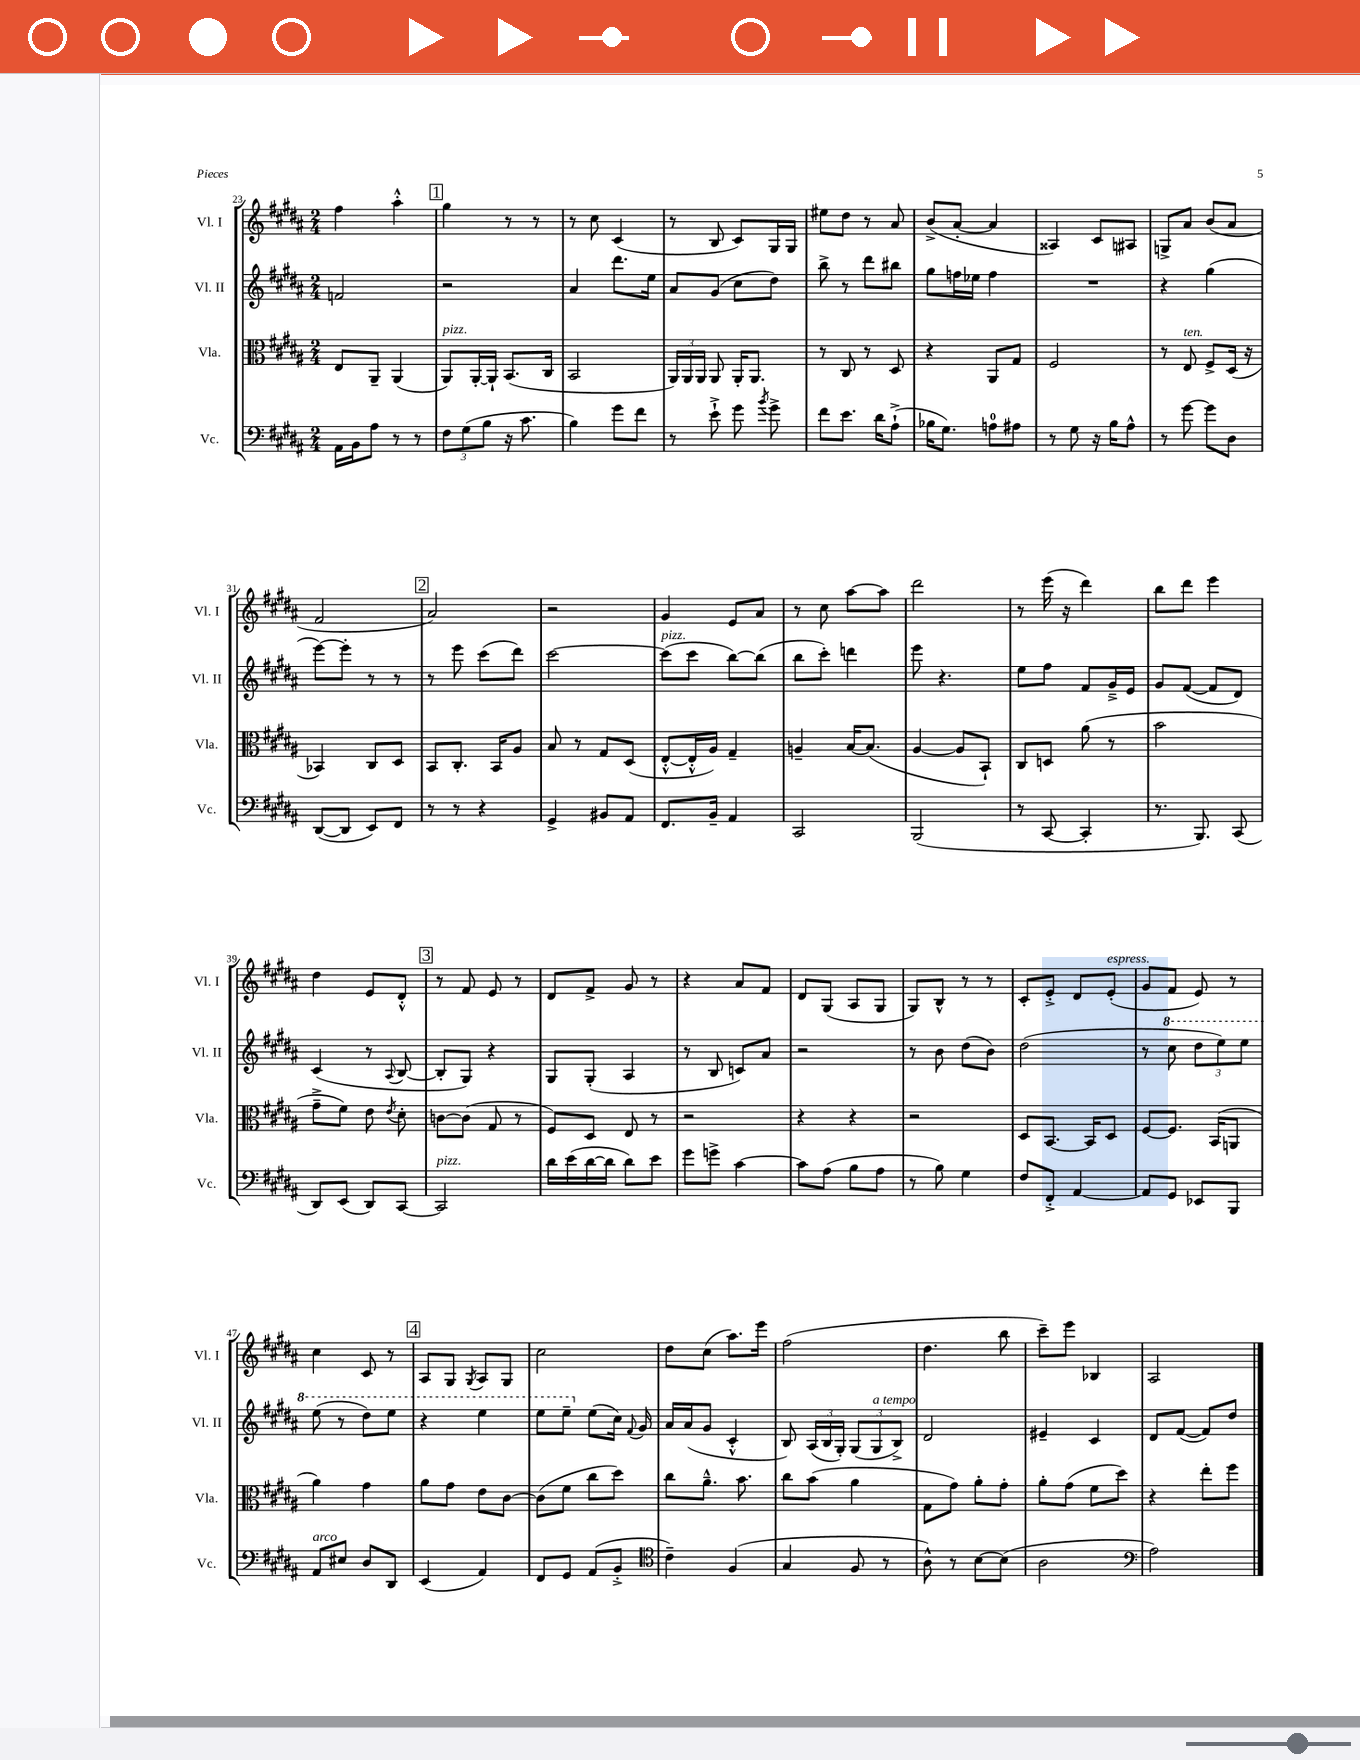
<<
\new StaffGroup <<
\new Staff = "s0" \with { instrumentName = "Vl. I" shortInstrumentName = "Vl. I" } {
    \clef treble \key b \major \numericTimeSignature \time 2/4
    \autoBeamOff fis''4 ais''4-.-^ |
    \mark \markup { \box "1" } gis''4 r8 r8 |
    r8 cis''8 cis'4( |
    r8 b8 cis'8[) gis16 gis16] |
    eis''8[ dis''8] r8 ais'8 |
    b'8[->( ais'8]~-. ais'4 |
    aisis4) cis'8[ ais8] |
    g8[-> ais'8] b'8[( ais'8] |
    fis'2 |
    \mark \markup { \box "2" } ais'2) |
    r2 |
    gis'4 e'8[ ais'8] |
    r8 cis''8 ais''8[~ ais''8] |
    dis'''2 |
    r8 e'''16( r16 dis'''4) |
    b''8[ dis'''8] e'''4 |
    dis''4 e'8[ dis'8]-.-^ |
    \mark \markup { \box "3" } r8 fis'8 e'8 r8 |
    dis'8[ fis'8]-> gis'8 r8 |
    r4 ais'8[ fis'8] |
    dis'8[ gis8]( ais8[ gis8] |
    gis8[) b8]-^ r8 r8 |
    cis'8[-. e'8]-.-> dis'8[ e'8]-.^\markup { \italic "espress." }( |
    gis'8[ fis'8] e'8) r8 |
    cis''4 cis'8 r8 |
    \mark \markup { \box "4" } ais8[ gis8] \acciaccatura { gis8 } ais8[ gis8] |
    cis''2 |
    dis''8[ cis''8]( ais''8.[) e'''16] |
    fis''2( |
    dis''4. b''8 |
    cis'''8[--) e'''8] bes4 |
    ais2 \bar "|." |
}
\new Staff = "s1" \with { instrumentName = "Vl. II" shortInstrumentName = "Vl. II" } {
    \clef treble \key b \major \numericTimeSignature \time 2/4
    \autoBeamOff f'2 |
    \mark \markup { \box "1" } r2 |
    ais'4 dis'''8.[ e''16] |
    ais'8[ gis'8]( cis''8[ dis''8]) |
    b''8-> r8 dis'''8[ bis''8] |
    gis''8[ f''16 ees''16] f''4 |
    R2 |
    r4 gis''4( |
    e'''8[~) e'''8]-. r8 r8 |
    \mark \markup { \box "2" } r8 e'''8 cis'''8[( dis'''8]) |
    cis'''2~ |
    cis'''8[^\markup { \italic "pizz." }( cis'''8] b''8[~) b''8]( |
    b''8[ cis'''8]-.) d'''4 |
    e'''8 r4. |
    e''8[ fis''8] fis'8[ gis'16---> e'16] |
    gis'8[ fis'8]~( fis'8[ dis'8]) |
    cis'4( r8 \appoggiatura { ais8 } b8~ |
    \mark \markup { \box "3" } b8[-. gis8]) r4 |
    gis8[ gis8]-.( ais4 |
    r8 b8 c'8[) ais'8] |
    r2 |
    r8 b'8 dis''8[( b'8]) |
    dis''2( |
    r8 \ottava #1 cis'''8 \tuplet 3/2 { dis'''8[ e'''8) e'''8] } |
    e'''8( r8 dis'''8[) e'''8] |
    \mark \markup { \box "4" } r4 e'''4 |
    e'''8[ e'''8]-- \ottava #0 e''8[( cis''16]) \appoggiatura { fis'8 } gis'16 |
    ais'16[ ais'16( gis'8] cis'4-.-^ |
    b8) \tuplet 3/2 { ais16[( b16 gis16]-.) } \tuplet 3/2 { gis8[( gis8^\markup { \italic "a tempo" } b8]->) } |
    dis'2 |
    eis'4-- cis'4 |
    dis'8[ fis'8]~( fis'8[) dis''8] \bar "|." |
}
\new Staff = "s2" \with { instrumentName = "Vla." shortInstrumentName = "Vla." } {
    \clef alto \key b \major \numericTimeSignature \time 2/4
    \autoBeamOff e8[ ais,8]-- ais,4( |
    \mark \markup { \box "1" } ais,8[^\markup { \italic "pizz." }) ais,16~-. ais,16]-! b,8.[( cis16] |
    b,2 |
    \tuplet 3/2 { ais,16[) ais,16 ais,16] } ais,8 ais,16[-. ais,8.] |
    r8 cis8 r8 dis8 |
    r4 ais,8[ gis8] |
    fis2 |
    r8 e8^\markup { \italic "ten." } fis8[-> dis16]( r16 |
    bes,4) cis8[ dis8] |
    \mark \markup { \box "2" } b,8[ cis8.]-. b,16[ ais8] |
    b8 r8 gis8[ dis8]( |
    e8[~-.-^ e16-.-^ ais16]) gis4-- |
    a4-- b16[~ b8.]( |
    ais4~ ais8[ b,8]-!) |
    cis8[ d8] ais'8( r8 |
    b'2 |
    gis'8[---> fis'8]) e'8 \acciaccatura { e'8 } dis'8-. |
    \mark \markup { \box "3" } c'8[~ c'8]( gis8 r8 |
    fis8[) dis8] e8 r8 |
    r2 |
    r4 r4 |
    r2 |
    dis8[ b,8.]~ b,16[ dis8] |
    fis8[~ fis8.] b,16[( a,8] |
    ais'4) gis'4 |
    \mark \markup { \box "4" } ais'8[ gis'8] e'8[ cis'8]~ |
    cis'8[( fis'8] cis''8[ dis''8]) |
    cis''8[ ais'8.]---^ b'8. |
    cis''8[ b'8]( ais'4 |
    gis8[ gis'8]) ais'8[-. gis'8]-. |
    ais'8[-. gis'8]( fis'8[ dis''8]) |
    r4 e''8[-. fis''8] \bar "|." |
}
\new Staff = "s3" \with { instrumentName = "Vc." shortInstrumentName = "Vc." } {
    \clef bass \key b \major \numericTimeSignature \time 2/4
    \autoBeamOff ais,16[ b,16 ais8] r8 r8 |
    \mark \markup { \box "1" } \tuplet 3/2 { fis8[ gis8( b8] } r16 cis'8. |
    b4) gis'8[ fis'8] |
    r8 e'8-!-> gis'8 \acciaccatura { b'8 } gis'8-> |
    fis'8[ e'8.] dis'16[ ais8]-!->( |
    bes16[ gis8.]) a8[-0 ais8] |
    r8 gis8 r16 b16[ ais8]-^ |
    r8 gis'8~ gis'8[ dis8] |
    dis,8[~( dis,8] e,8[) fis,8] |
    \mark \markup { \box "2" } r8 r8 r4 |
    gis,4-> bis,8[ ais,8] |
    fis,8.[ b,16]-- ais,4 |
    cis,2 |
    b,,2( |
    r8 cis,8~ cis,4-. |
    r8. b,,8.) cis,8( |
    dis,8[) e,8]( dis,8[) cis,8]~ |
    \mark \markup { \box "3" } cis,2^\markup { \italic "pizz." } |
    dis'16[ e'16( dis'16~ dis'16] dis'8[) e'8] |
    gis'8[ g'8]-> cis'4~ |
    cis'8[ ais8]( b8[ ais8] |
    r8 b8) gis4 |
    fis8[ fis,8]-.-> ais,4~ |
    ais,8[ gis,8] ees,8[ b,,8] |
    ais,8[^\markup { \italic "arco" } eis8] dis8[ dis,8] |
    \mark \markup { \box "4" } e,4( ais,4) |
    fis,8[ gis,8] ais,8[( b,8]-.-> |
    \clef tenor cis'4--) fis4( |
    gis4 fis8 r8 |
    ais8-^) r8 b8[~ b8]( |
    ais2 |
    \clef bass ais2) \bar "|." |
}
>>
>>
\layout { \context { \Score currentBarNumber = #23 } }
